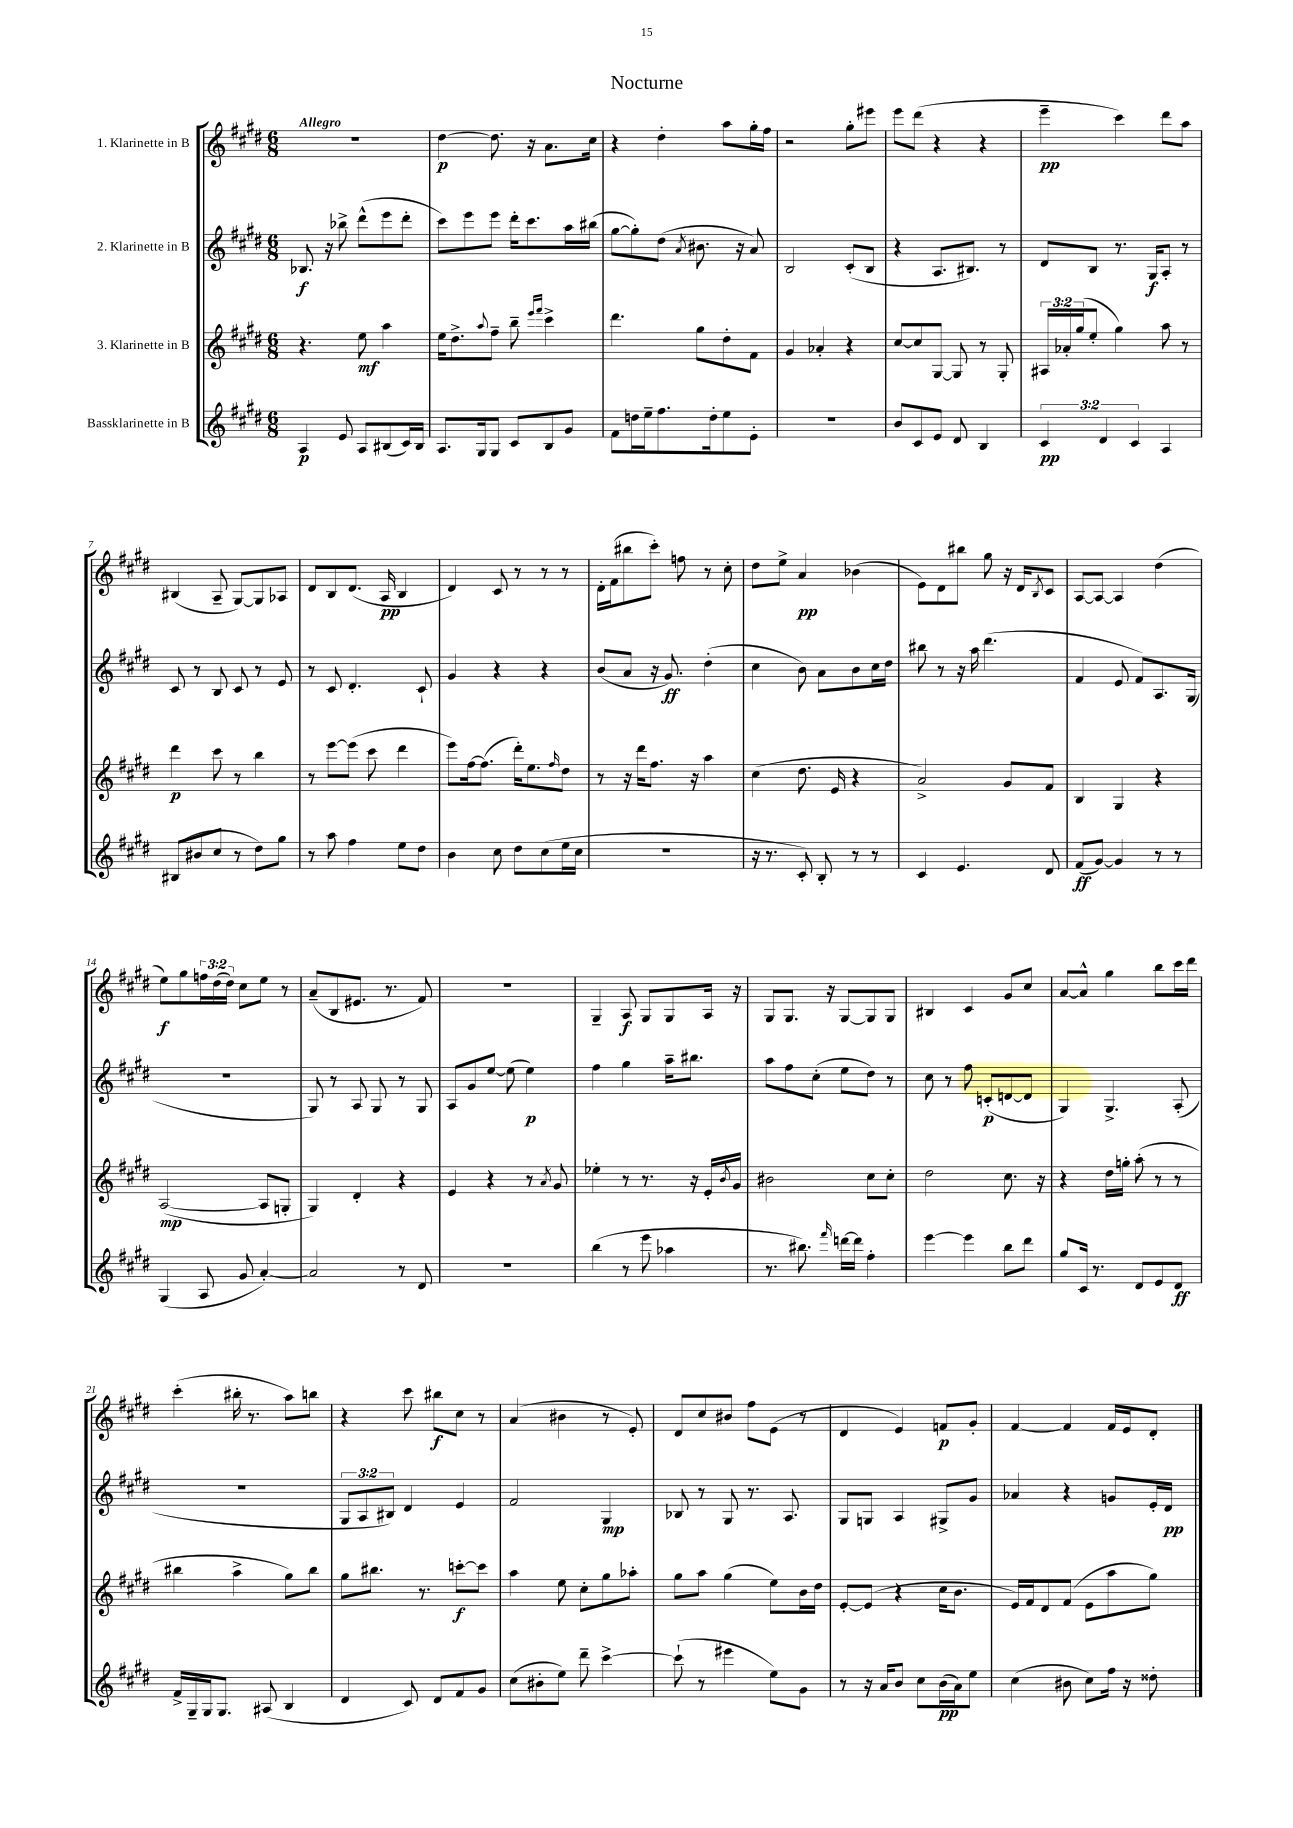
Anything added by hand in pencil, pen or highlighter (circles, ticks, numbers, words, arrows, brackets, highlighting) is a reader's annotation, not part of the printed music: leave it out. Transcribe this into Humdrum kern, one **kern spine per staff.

**kern	**dynam	**kern	**dynam	**kern	**dynam	**kern	**dynam
*part4	*part4	*part3	*part3	*part2	*part2	*part1	*part1
*staff4	*staff4	*staff3	*staff3	*staff2	*staff2	*staff1	*staff1
*I"Bassklarinette in B	*	*I"3. Klarinette in B	*	*I"2. Klarinette in B	*	*I"1. Klarinette in B	*
*clefG2	*	*clefG2	*	*clefG2	*	*clefG2	*
*k[f#c#g#d#]	*	*k[f#c#g#d#]	*	*k[f#c#g#d#]	*	*k[f#c#g#d#]	*
*M6/8	*	*M6/8	*	*M6/8	*	*M6/8	*
=1	=1	=1	=1	=1	=1	=1	=1
!	!	!	!	!	!	!LO:TX:a:B:t=Allegro	!
4A/	p	4.r	.	8.B-X/	f	2.r	.
.	.	.	.	16r	.	.	.
8e/	.	.	.	8bb-X^\	.	.	.
8A/L	.	8ee\	mf	(8ddd#^^\L	.	.	.
(8B#X/	.	4aa\	.	8eee\	.	.	.
16c#/L)	.	.	.	8ddd#'\J	.	.	.
16B#/JJ	.	.	.	.	.	.	.
=2	=2	=2	=2	=2	=2	=2	=2
8.A/L	.	16ee\KL	.	8ccc#\L)	.	[4dd#\	p
.	.	8.dd#^\	.	.	.	.	.
.	.	.	.	8eee\	.	.	.
16G#/k	.	.	.	.	.	.	.
.	.	8qqaa/	.	.	.	.	.
8G#/J	.	8ff#~\J	.	8eee\J	.	8.dd#\]	.
8c#/L	.	8bb~\	.	16ddd#'\KL	.	.	.
.	.	.	.	8.ccc#\	.	16r	.
.	.	16qqeee/LL	.	.	.	.	.
.	.	16qqfff#/JJ	.	.	.	.	.
8B/	.	4ccc#^\	.	.	.	8.a\L	.
8g#/J	.	.	.	16aa\L	.	.	.
.	.	.	.	(16bb#X\JJ	.	16cc#\Jk	.
=3	=3	=3	=3	=3	=3	=3	=3
8f#\L	.	4.ddd#\	.	[8gg#\L	.	4r	.
16ddn\L	.	.	.	8gg#'\])	.	.	.
16ee~\J	.	.	.	.	.	.	.
8.ff#\	.	.	.	(8dd#\J	.	4dd#'\	.
.	.	.	.	8qa/	.	.	.
.	.	8gg#\L	.	8.b#X\	.	.	.
16dd'\k	.	.	.	.	.	.	.
8ee\	.	8dd#'\	.	.	.	8aa\L	.
.	.	.	.	16r	.	.	.
8e'\J	.	8f#\J	.	8a/)	.	16gg#'\L	.
.	.	.	.	.	.	16ff#\JJ	.
=4	=4	=4	=4	=4	=4	=4	=4
2.r	.	4g#/	.	2B/	.	2r	.
.	.	4a-X'/	.	.	.	.	.
.	.	4r	.	(8c#'/L	.	8gg#'\L	.
.	.	.	.	8B/J	.	8eee#X\J	.
=5	=5	=5	=5	=5	=5	=5	=5
8b/L	.	[8cc#/L	.	4r	.	8eee\L	.
8c#/	.	8cc#/]	.	.	.	(8ddd#\J	.
8e/J	.	[8G#/J	.	8.A/L	.	4r	.
8d#/	.	8G#/]	.	.	.	.	.
.	.	.	.	8.B#X/J)	.	.	.
4B/	.	8r	.	.	.	4r	.
.	.	8G#'/	.	8r	.	.	.
=6	=6	=6	=6	=6	=6	=6	=6
6c#/	pp	24A#X/LL	.	8d#/L	.	4eee~\	pp
.	.	24a-X'/	.	.	.	.	.
.	.	(24gg#/J	.	.	.	.	.
.	.	8ee'/J	.	8B/J	.	.	.
6d#/	.	.	.	.	.	.	.
.	.	4gg#\)	.	8.r	.	4ccc#\)	.
6c#/	.	.	.	.	.	.	.
.	.	.	.	16G#/KL	f	.	.
4A/	.	8aa\	.	8A'/J	.	8ddd#\L	.
.	.	8r	.	8r	.	8aa\J	.
!!LO:LB:g=z
=7	=7	=7	=7	=7	=7	=7	=7
(8B#X/L	.	4ddd#\	p	8c#/	.	(4B#X/	.
8b#X/	.	.	.	8r	.	.	.
8cc#/J	.	8ccc#\	.	8B/	.	8A~/	.
8r	.	8r	.	8c#/	.	[8G#/L)	.
8dd#\L)	.	4bb\	.	8r	.	8G#/]	.
8gg#\J	.	.	.	8e/	.	8A-X/J	.
=8	=8	=8	=8	=8	=8	=8	=8
8r	.	8r	.	8r	.	8d#/L	.
8aa\	.	[8eee\L	.	8c#/	.	8B/	.
4ff#\	.	(8eee\J]	.	4.d#'/	.	(8.d#/J	.
.	.	8ccc#\	.	.	.	.	.
.	.	.	.	.	.	16A/	pp
8ee\L	.	4ddd#\	.	.	.	4B/	.
8dd#\J	.	.	.	8c#`/	.	.	.
=9	=9	=9	=9	=9	=9	=9	=9
4b\	.	8eee\L)	.	4g#/	.	4d#/)	.
.	.	[16ff#\k	.	.	.	.	.
.	.	(8.ff#\J]	.	.	.	.	.
8cc#\	.	.	.	4r	.	8c#/	.
8dd#\L	.	16ddd#'\KL)	.	.	.	8r	.
.	.	8.ee\	.	.	.	.	.
(8cc#\	.	.	.	4r	.	8r	.
.	.	16qqff#/	.	.	.	.	.
16ee\L	.	8dd#\J	.	.	.	8r	.
16cc#\JJ	.	.	.	.	.	.	.
=10	=10	=10	=10	=10	=10	=10	=10
2.r	.	8r	.	(8b/L	.	16d#'\LL	.
.	.	.	.	.	.	(16f#\J	.
.	.	16r	.	8a/J	.	8bb#X\	.
.	.	16ddd#\KL	.	.	.	.	.
.	.	8.ff#\J	.	16r	.	8ccc#'\J)	.
.	.	.	.	8.g#/)	ff	.	.
.	.	.	.	.	.	8ffn\	.
.	.	16r	.	.	.	.	.
.	.	4aa\	.	(4dd#'\	.	8r	.
.	.	.	.	.	.	8cc#'\	.
=11	=11	=11	=11	=11	=11	=11	=11
16r	.	(4cc#\	.	4cc#\	.	8dd#\L	.
8.r	.	.	.	.	.	.	.
.	.	.	.	.	.	8ee^\J	.
8c#'/)	.	8.dd#\	.	8b\)	.	4a/	pp
8B'/	.	.	.	8a\L	.	.	.
.	.	16e/	.	.	.	.	.
8r	.	4r	.	8b\	.	(4b-X\	.
8r	.	.	.	16cc#\L	.	.	.
.	.	.	.	16dd#\JJ	.	.	.
=12	=12	=12	=12	=12	=12	=12	=12
4c#/	.	2a^/)	.	8bb#X\	.	8e\L)	.
.	.	.	.	8r	.	8d#\	.
4.e/	.	.	.	16r	.	8bb#X\J	.
.	.	.	.	16aa\	.	.	.
.	.	.	.	(4.ddd#\	.	8gg#\	.
.	.	8g#/L	.	.	.	16r	.
.	.	.	.	.	.	16d#/KL	.
.	.	.	.	.	.	8qB/	.
8d#/	.	8f#/J	.	.	.	8c#/J	.
=13	=13	=13	=13	=13	=13	=13	=13
(8f#/L	ff	4B/	.	4f#/	.	[8A/L	.
[8g#/J)	.	.	.	.	.	8A/J_	.
4g#/]	.	4G#/	.	8e/	.	4A/]	.
.	.	.	.	8f#/L)	.	.	.
8r	.	4r	.	8.A/	.	(4dd#\	.
8r	.	.	.	.	.	.	.
.	.	.	.	(16G#/Jk	.	.	.
!!LO:LB:g=z
=14	=14	=14	=14	=14	=14	=14	=14
(4G#/	.	([2A/	mp	2.r	.	8ee\L)	f
.	.	.	.	.	.	8gg#\	.
8A/	.	.	.	.	.	24ffn\L	.
.	.	.	.	.	.	(24dd#\	.
.	.	.	.	.	.	24dd#\JJ)	.
8g#/	.	.	.	.	.	8cc#\L	.
[4a'/)	.	8A/L]	.	.	.	8ee\J	.
.	.	8Gn'/J	.	.	.	8r	.
=15	=15	=15	=15	=15	=15	=15	=15
2a/]	.	4G#/)	.	8G#/)	.	(8a~/L	.
.	.	.	.	8r	.	8B/	.
.	.	4d#'/	.	8A/	.	8.e#X/J	.
.	.	.	.	8G#/	.	.	.
.	.	.	.	.	.	8.r	.
8r	.	4r	.	8r	.	.	.
8d#/	.	.	.	8G#/	.	8f#/)	.
=16	=16	=16	=16	=16	=16	=16	=16
2.r	.	4e/	.	8A/L	.	2.r	.
.	.	.	.	8g#/	.	.	.
.	.	4r	.	[8ee/J	.	.	.
.	.	.	.	(8ee\]	.	.	.
.	.	8r	.	4ee\)	p	.	.
.	.	8qa/	.	.	.	.	.
.	.	8g#/	.	.	.	.	.
=17	=17	=17	=17	=17	=17	=17	=17
(4bb\	.	4ee-X'\	.	4ff#\	.	4G#~/	.
8r	.	8r	.	4gg#\	.	8A/	f
8eee\	.	8.r	.	.	.	8G#/L	.
4aa-X\	.	.	.	16aa~\KL	.	8G#/	.
.	.	16r	.	8.bb#X\J	.	.	.
.	.	16e'/LL	.	.	.	16A/Jk	.
.	.	8qb/	.	.	.	.	.
.	.	16g#/JJ	.	.	.	16r	.
=18	=18	=18	=18	=18	=18	=18	=18
8.r	.	2b#X\	.	8aa\L	.	8G#/L	.
.	.	.	.	8ff#\	.	8.G#/J	.
8.bb#X\)	.	.	.	.	.	.	.
.	.	.	.	(8cc#'\J	.	.	.
.	.	.	.	.	.	16r	.
16qqfff#/	.	.	.	.	.	.	.
[16dddn\LL	.	.	.	8ee\L	.	[8G#/L	.
16ddd\JJ]	.	.	.	.	.	.	.
4ff#'\	.	8cc#\L	.	8dd#\J)	.	8G#/]	.
.	.	8cc#'\J	.	8r	.	8G#/J	.
=19	=19	=19	=19	=19	=19	=19	=19
[4eee\	.	2dd#\	.	8cc#\	.	4B#X/	.
.	.	.	.	8r	.	.	.
4eee\]	.	.	.	8ff#\	.	4c#/	.
.	.	.	.	(8cn'/L	p	.	.
8bb\L	.	8.cc#\	.	[8dn/	.	8g#/L	.
8ddd#\J	.	.	.	8d/J]	.	8cc#/J	.
.	.	16r	.	.	.	.	.
=20	=20	=20	=20	=20	=20	=20	=20
8gg#/L	.	4r	.	4G#/)	.	[8a/L	.
16c#/Jk	.	.	.	.	.	8a^^/J]	.
8.r	.	.	.	.	.	.	.
.	.	16dd#\LL	.	4.G#^/	.	4gg#\	.
.	.	16ggn'\JJ	.	.	.	.	.
8d#/L	.	(8aa'\	.	.	.	.	.
8e/	.	8r	.	.	.	8bb\L	.
8d#/J	ff	8r	.	(8A'/	.	16ccc#\L	.
.	.	.	.	.	.	16ddd#\JJ	.
!!LO:LB:g=z
=21	=21	=21	=21	=21	=21	=21	=21
16f#^/LL	.	4bb#X\	.	2.r	.	(4ccc#'\	.
16G#~/	.	.	.	.	.	.	.
16G#/J	.	.	.	.	.	.	.
8.G#/J	.	.	.	.	.	.	.
.	.	4aa^\	.	.	.	16bb#X'\	.
.	.	.	.	.	.	8.r	.
(8A#X/	.	.	.	.	.	.	.
4B/	.	8gg#\L)	.	.	.	8aa\L)	.
.	.	8bb#\J	.	.	.	8bbn\J	.
=22	=22	=22	=22	=22	=22	=22	=22
4d#/	.	8gg#\L	.	12G#/L	.	4r	.
.	.	.	.	12A/	.	.	.
.	.	8.bb#X\J	.	.	.	.	.
.	.	.	.	12B#X/J)	.	.	.
8c#/)	.	.	.	4d#/	.	8ccc#\	.
.	.	8.r	.	.	.	.	.
8d#/L	.	.	.	.	.	8bb#X\L	f
8f#/	.	[8cccn'\L	f	4e/	.	8cc#\J	.
8g#/J	.	8ccc\J]	.	.	.	8r	.
=23	=23	=23	=23	=23	=23	=23	=23
(8cc#\L	.	4aa\	.	2f#/	.	(4a/	.
8b#X'\	.	.	.	.	.	.	.
8ee\J)	.	8ee\	.	.	.	4b#X\	.
8ddd#~\	.	8cc#'\L	.	.	.	.	.
[4ccc#^\	.	8gg#\	.	4G#/	mp	8r	.
.	.	8aa-X'\J	.	.	.	8e'/)	.
=24	=24	=24	=24	=24	=24	=24	=24
(8ccc#`\]	.	8gg#\L	.	8B-X/	.	8d#/L	.
8r	.	8aa\J	.	8r	.	8cc#/	.
4eee#X\	.	(4gg#\	.	8G#/	.	8b#X/J	.
.	.	.	.	8.r	.	8ff#\L	.
8ee\L)	.	8ee\L)	.	.	.	(8e\J	.
.	.	.	.	8.A/	.	.	.
8g#\J	.	16b\L	.	.	.	8r	.
.	.	16dd#\JJ	.	.	.	.	.
=25	=25	=25	=25	=25	=25	=25	=25
8r	.	[8e'/L	.	8G#/L	.	4d#/	.
16r	.	(8e/J]	.	8Gn/J	.	.	.
16a/KL	.	.	.	.	.	.	.
8b/J	.	4r	.	4A/	.	4e/)	.
8cc#\L	.	.	.	.	.	.	.
(16b\L	pp	16cc#\KL	.	8G#X^/L	.	8fn/L	p
16a\J)	.	8.b\J	.	.	.	.	.
8ee\J	.	.	.	8g#/J	.	8g#'/J	.
=26	=26	=26	=26	=26	=26	=26	=26
(4cc#\	.	16e/LL)	.	4a-X/	.	[4f#/	.
.	.	16f#/J	.	.	.	.	.
.	.	8d#/	.	.	.	.	.
8b#X\	.	(8f#/J	.	4r	.	4f#/]	.
8cc#\L)	.	8e\L	.	.	.	.	.
16ff#\Jk	.	8aa\	.	8gn/L	.	16f#/LL	.
16r	.	.	.	.	.	16e/J	.
8dd##X'\	.	8gg#\J)	.	16e'/L	.	8d#'/J	.
.	.	.	.	16d#/JJ	pp	.	.
==	==	==	==	==	==	==	==
*-	*-	*-	*-	*-	*-	*-	*-
